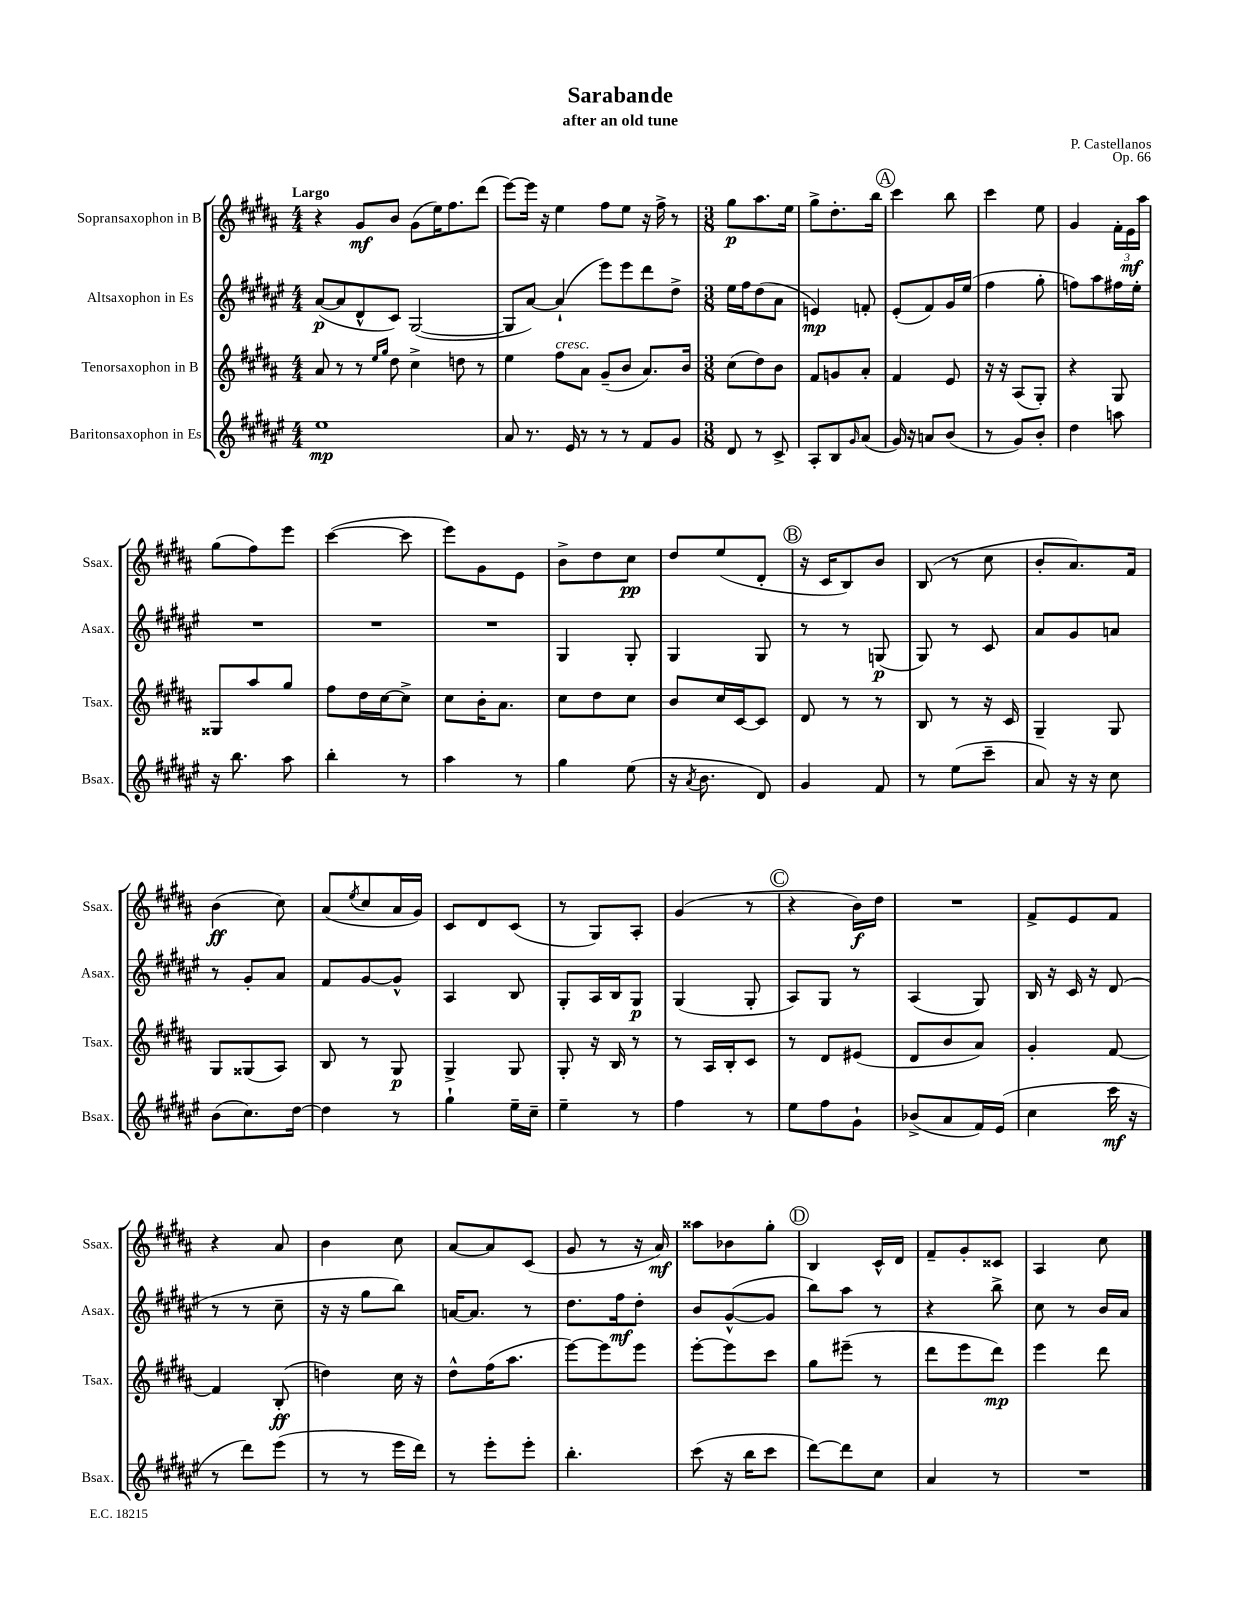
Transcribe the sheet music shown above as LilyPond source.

\header { title = "Sarabande" composer = "P. Castellanos" subtitle = "after an old tune" opus = "Op. 66" }
<<
\new StaffGroup <<
\new Staff = "s0" \with { instrumentName = "Sopransaxophon in B" shortInstrumentName = "Ssax." } {
    \clef treble \key b \major \numericTimeSignature \time 4/4 \tempo "Largo"
    r4 gis'8\mf b'8 gis'8( e''16) fis''8. dis'''8( |
    e'''8~) e'''16 r16 e''4 fis''8 e''8 r16 fis''16-> r8 |
    \numericTimeSignature \time 3/8 gis''8\p ais''8. e''16 |
    gis''8-> dis''8.-. b''16 |
    \mark \markup { \circle "A" } cis'''4 b''8 |
    cis'''4 e''8 |
    gis'4 \tuplet 3/2 { fis'16-. e'16\mf ais''16 } |
    gis''8( fis''8) e'''8 |
    cis'''4~( cis'''8 |
    e'''8) gis'8 e'8 |
    b'8-> dis''8 cis''8\pp |
    dis''8 e''8( dis'8-. |
    \mark \markup { \circle "B" } r16 cis'16 b8) b'8 |
    b8( r8 cis''8 |
    b'8-. ais'8.) fis'16 |
    b'4\ff( cis''8) |
    ais'8( \acciaccatura { e''8 } cis''8 ais'16 gis'16) |
    cis'8 dis'8 cis'8( |
    r8 gis8) ais8-. |
    gis'4( r8 |
    \mark \markup { \circle "C" } r4 b'16\f) dis''16 |
    R4. |
    fis'8-> e'8 fis'8 |
    r4 ais'8 |
    b'4 cis''8 |
    ais'8~ ais'8 cis'8( |
    gis'8 r8 r16 ais'16\mf) |
    aisis''8 bes'8 gis''8-. |
    \mark \markup { \circle "D" } b4 cis'16-^ dis'16 |
    fis'8-- gis'8-. cisis'8 |
    ais4 cis''8 \bar "|." |
}
\new Staff = "s1" \with { instrumentName = "Altsaxophon in Es" shortInstrumentName = "Asax." } {
    \clef treble \key fis \major \numericTimeSignature \time 4/4
    ais'8~\p( ais'8 dis'8-^ cis'8) gis2~( |
    gis8 ais'8~) ais'4-!( eis'''8) eis'''8 dis'''8 dis''8-> |
    \numericTimeSignature \time 3/8 eis''16 fis''16 dis''8( ais'8 |
    e'4\mp) f'8-. |
    \mark \markup { \circle "A" } eis'8-.( fis'8) gis'16 eis''16( |
    fis''4 gis''8-. |
    f''8) ais''8 fis''16 eis''16-. |
    R4. |
    R4. |
    R4. |
    gis4 gis8-. |
    gis4 gis8 |
    \mark \markup { \circle "B" } r8 r8 g8\p( |
    gis8) r8 cis'8 |
    ais'8 gis'8 a'8 |
    r8 gis'8-. ais'8 |
    fis'8 gis'8~ gis'8-^ |
    ais4 b8 |
    gis8-. ais16 b16 gis8\p |
    gis4( gis8-. |
    \mark \markup { \circle "C" } ais8) gis8 r8 |
    ais4( gis8) |
    b16 r16 cis'16 r16 dis'8( |
    r8 r8 cis''8-- |
    r16 r16 gis''8 b''8) |
    a'16~ a'8. r8 |
    dis''8. fis''16\mf dis''8-. |
    b'8 gis'8~-^( gis'8 |
    \mark \markup { \circle "D" } b''8) ais''8 r8 |
    r4 b''8-> |
    cis''8 r8 b'16 ais'16 \bar "|." |
}
\new Staff = "s2" \with { instrumentName = "Tenorsaxophon in B" shortInstrumentName = "Tsax." } {
    \clef treble \key b \major \numericTimeSignature \time 4/4
    ais'8 r8 r8 \grace { e''16 gis''16 } dis''8 cis''4-> d''8 r8 |
    e''4 fis''8^\markup { \italic "cresc." } ais'8 gis'8--( b'8 ais'8.) b'16 |
    \numericTimeSignature \time 3/8 cis''8( dis''8) b'8 |
    fis'8 g'8 ais'8-. |
    \mark \markup { \circle "A" } fis'4 e'8 |
    r16 r16 ais8( gis8-.) |
    r4 gis8 |
    gisis8 ais''8 gis''8 |
    fis''8 dis''16 cis''16~ cis''8-> |
    cis''8 b'16-. ais'8. |
    cis''8 dis''8 cis''8 |
    b'8 cis''16 cis'16~ cis'8 |
    \mark \markup { \circle "B" } dis'8 r8 r8 |
    b8 r8 r16 cis'16 |
    gis4-- gis8 |
    gis8 gisis8( ais8) |
    b8 r8 gis8\p |
    gis4-> gis8 |
    gis8-. r16 b16 r8 |
    r8 ais16 b16-. cis'8 |
    \mark \markup { \circle "C" } r8 dis'8 eis'8( |
    dis'8 b'8 ais'8) |
    gis'4-. fis'8~ |
    fis'4 b8-.\ff( |
    d''4) cis''16 r16 |
    dis''8-^ fis''16( ais''8. |
    e'''8~) e'''8 e'''8 |
    e'''8~-. e'''8 cis'''8 |
    \mark \markup { \circle "D" } gis''8 eis'''8--( r8 |
    dis'''8 e'''8 dis'''8\mp) |
    e'''4 dis'''8 \bar "|." |
}
\new Staff = "s3" \with { instrumentName = "Baritonsaxophon in Es" shortInstrumentName = "Bsax." } {
    \clef treble \key fis \major \numericTimeSignature \time 4/4
    eis''1\mp |
    ais'8 r8. eis'16 r8 r8 r8 fis'8 gis'8 |
    \numericTimeSignature \time 3/8 dis'8 r8 cis'8-> |
    ais8-. b8 \grace { gis'16 } ais'8( |
    \mark \markup { \circle "A" } gis'16) r16 a'8 b'8( |
    r8 gis'8) b'8-. |
    dis''4 a''8 |
    r16 b''8. ais''8 |
    b''4-. r8 |
    ais''4 r8 |
    gis''4 eis''8( |
    r16 \acciaccatura { ais'8 } b'8. dis'8) |
    \mark \markup { \circle "B" } gis'4 fis'8 |
    r8 eis''8( cis'''8-- |
    ais'8) r16 r16 cis''8 |
    b'8( cis''8.) dis''16~ |
    dis''4 r8 |
    gis''4-! eis''16-- cis''16-- |
    eis''4-- r8 |
    fis''4 r8 |
    \mark \markup { \circle "C" } eis''8 fis''8 gis'8-! |
    bes'8->( ais'8 fis'16) eis'16( |
    cis''4 cis'''16\mf r16 |
    r8 dis'''8) eis'''8( |
    r8 r8 eis'''16 dis'''16) |
    r8 eis'''8-. eis'''8-. |
    b''4.-. |
    cis'''8( r16 b''16 cis'''8 |
    \mark \markup { \circle "D" } dis'''8~) dis'''8 cis''8 |
    ais'4 r8 |
    R4. \bar "|." |
}
>>
>>
\layout { \context { \Score \remove "Bar_number_engraver" } }
